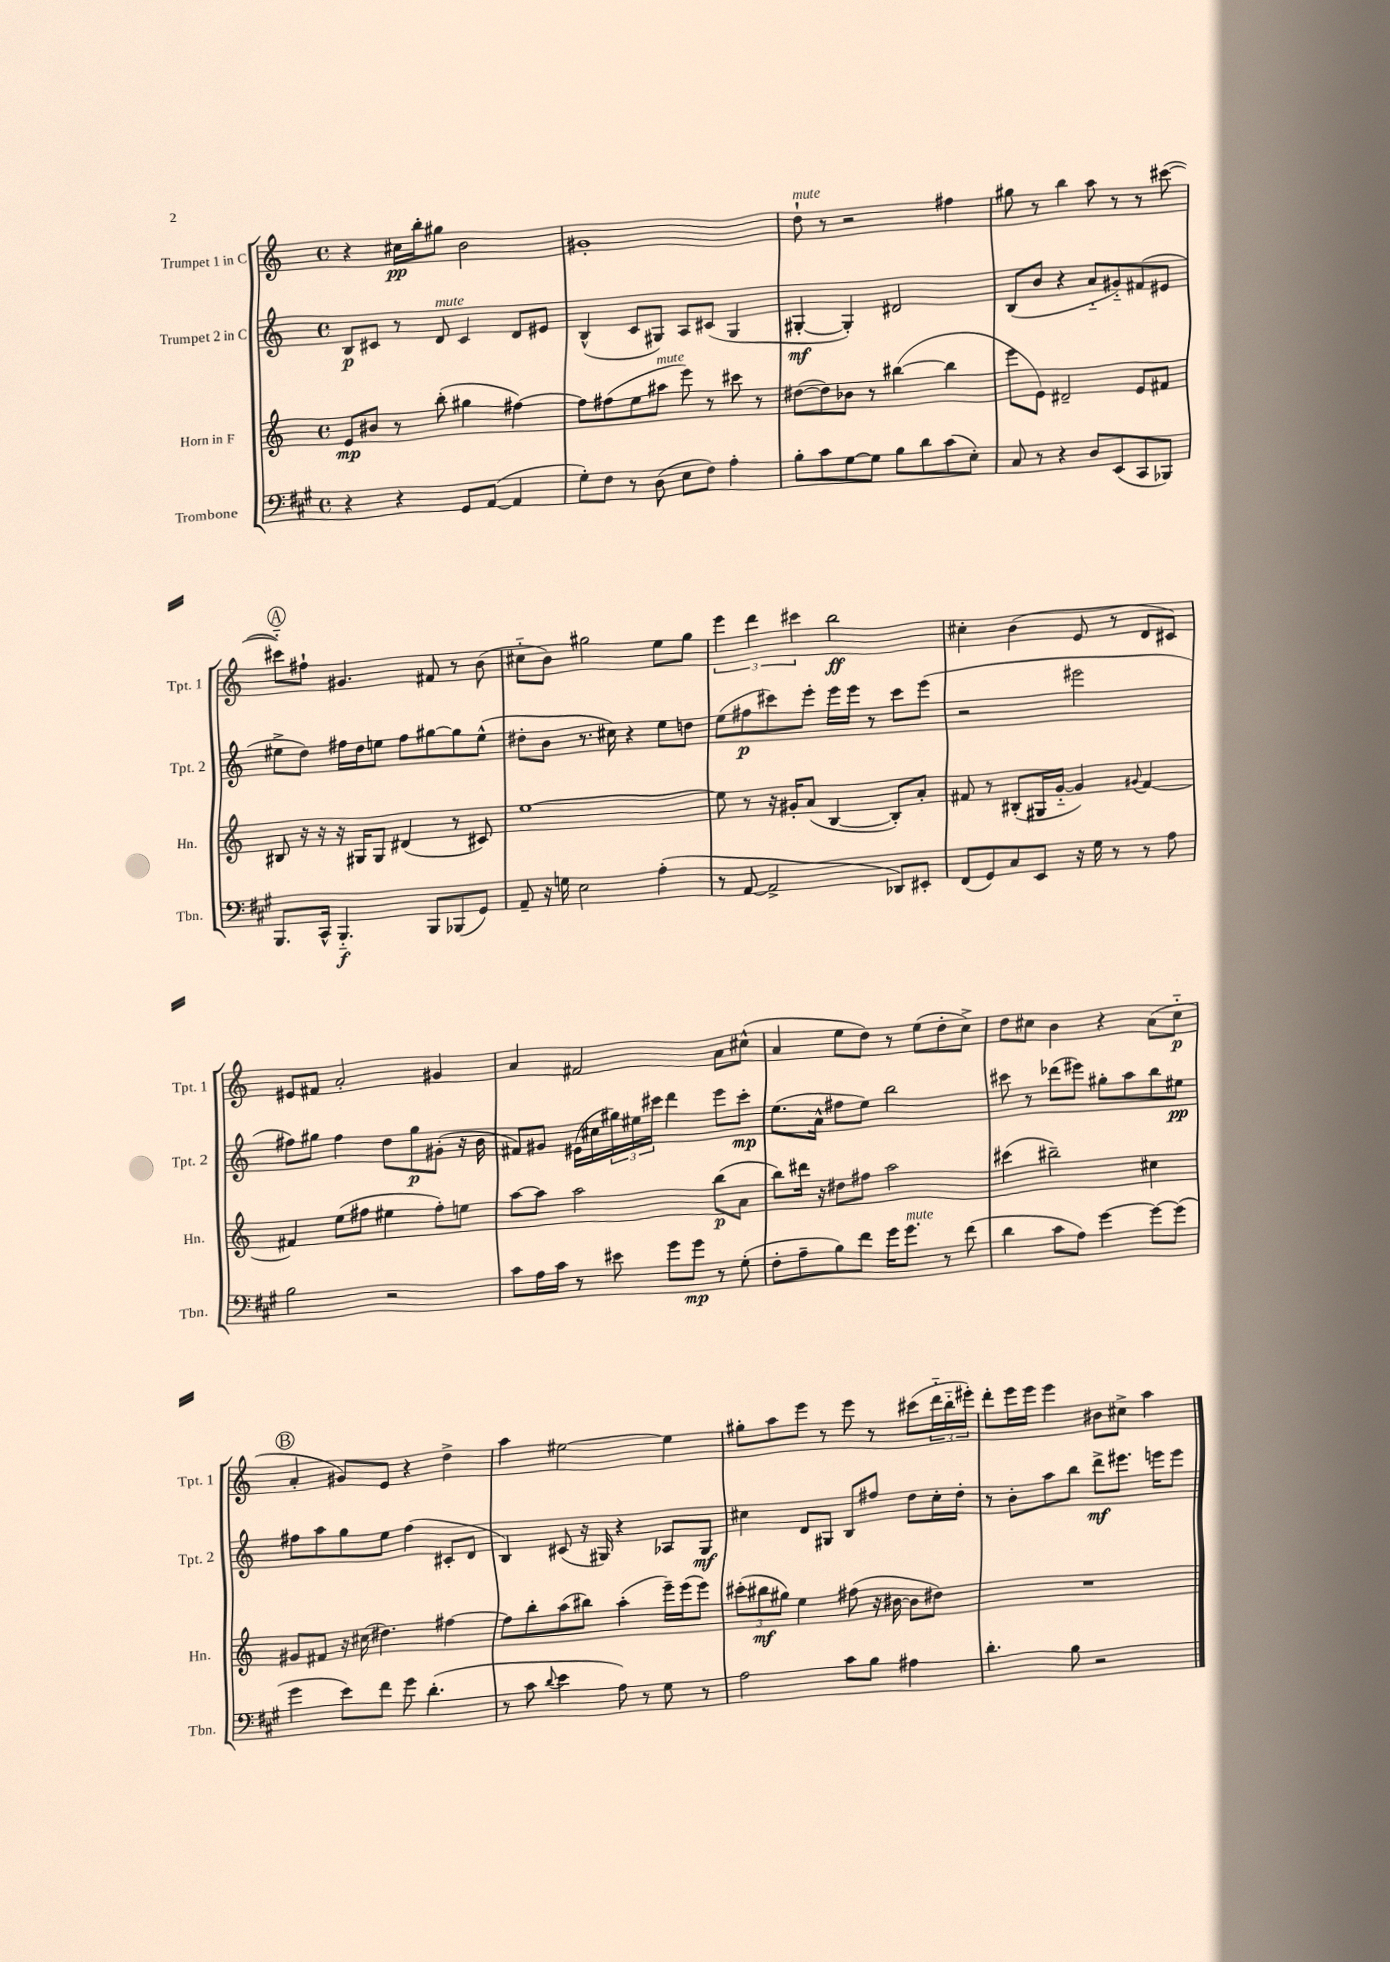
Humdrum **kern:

**kern	**kern	**kern	**kern
*staff4	*staff3	*staff2	*staff1
*clefF4	*clefG2	*clefG2	*clefG2
*k[f#c#g#]	*k[]	*k[]	*k[]
*M4/4	*M4/4	*M4/4	*M4/4
*met(c)	*met(c)	*met(c)	*met(c)
4r	8e/L	8B/L	4r
.	8b#/J	8c#/J	.
4r	8r	8r	16cc#\LL
.	.	.	16bb'\J
.	(8bb'\	8d/	8gg#\J
8GG#/L	4gg#\	4c#/	2b\
([8AA/J	.	.	.
4AA/]	[4ff#\)	8d/L	.
.	.	8e#/J	.
=	=	=	=
8G#'\L)	8ff#\]L	(4B^^/	1g#'
8F#\J	(8ff#\	.	.
8r	8ee\	8c/L	.
(8D\	8aa#\J	8G#/J)	.
8E\L	8eee\)	8A/L	.
8F#\J)	8r	(8c#/J	.
4A'\	8ccc#\	4G#/	.
.	8r	.	.
=	=	=	=
8B'\L	([8dd#\L	[4G#'/	8dd`\
8c#\	8dd#\])	.	8r
[8G#\	8b-\J	4G#'/])	2r
8G#\]J	8r	.	.
8B\L	([4bb#\	2d#/	.
8d\	.	.	.
(8c#\	4bb#\]	.	4ff#\
8E'\J)	.	.	.
=	=	=	=
8C#/	8eee\L	(8B/L	8gg#\
8r	8e\J)	8b/J	8r
4r	2d#~/	4r	4bb\
8D/L	.	8a'~/L	8aa\
(8EE/	.	8g#'~/)	8r
8CC#/	8e/L	(8f#/	8r
8BBB-/J)	8f#/J	8e#/J	([8ccc#\
=	=	=	=
8.BBB/L	8B#/	8ee#^\L	8ccc#'~\]L)
.	16r	8dd\J)	8ff#`\J
16CC#^^/Jk	16r	.	.
4.BBB'~/	16r	16ff#\LL	4.g#/
.	16G#/LK	16dd\J	.
.	8G#/J	8ee\J	.
.	(4d#/	8ff#\L	.
8BBB/L	.	[8gg#\	8f#/
(8BBB-/	8r	8gg#\]	8r
8GG#/J)	8c#/)	(8ee^^\J	(8b\
=	=	=	=
8AA~/	[1ee	8dd#'\L	8cc#'~\L
16r	.	8b\J	8b\J)
16G\	.	.	.
2E\	.	8.r	2gg#\
.	.	16cc#\)	.
.	.	4r	.
(4A'\	.	8ee\L	8ee\L
.	.	8dd\J	8gg#\J
=	=	=	=
8r	8ee\]	(8ee\L	6eee\
[8AA/	8r	8ff#\	.
.	.	.	6ddd\
2AA^/]	16r	8ccc#\)	.
.	16g#'/LK	.	.
.	.	.	6ccc#\
.	(8a/J	8eee'\J	.
.	[4B/	16eee\LL	2bb\
.	.	16eee\JJ	.
.	.	8r	.
8DD-/L)	8B'/]L)	8ccc#\L	.
8EE#'/J	8a'/J	(8eee\J	.
=	=	=	=
(8FF#/L	8f#/	2r	4cc#'\
8GG#/)	8r	.	.
8C#/	(8B#'/L	.	(4b\
8EE/J	16G#/L	.	.
.	[16g'~/JJ	.	.
16r	4g/])	2eee#\	8e/
16G#\	.	.	.
8r	.	.	8r
.	8qqg#/	.	.
8r	[4f#/	.	8d/L
8A\	.	.	8c#/J)
=	=	=	=
2B\	4f#/]	8ff#\L)	8e#/L
.	.	8gg#\J	8f#/J
.	(8ee\L	4ff#\	2a'/
.	8ff#\J	.	.
2r	4ee#\	8dd\L	.
.	.	8gg#\	.
.	8ff#'\L)	(8g#'\J	4g#/
.	8ee\J	16r	.
.	.	16b\	.
=	=	=	=
8c#\L	[8aa\L	8f#/L)	4a/
16A\L	8aa\]J	8g#/J	.
16c#\JJ	.	.	.
8r	2aa\	(16e#\LL	2f#/
.	.	16cc#\	.
8e#\	.	24gg#\)	.
.	.	24ee#\	.
.	.	24ccc#\JJ	.
8g#\L	.	4ddd\	.
8g#\J	.	.	.
8r	(8bb\L	8eee\L	8a\L
(8G#'\	8a\J	8ccc#'\J	(8cc#^^\J
=	=	=	=
8F#'\L	8bb\L)	(8.ee\L	4a/
8A~\	16ddd#\Jk	.	.
.	16r	16a^^\Jk	.
8B\)	8dd#\L	8ff#\L	8ee\L
8f#\J	8ff#\J	8ee\J)	8dd\J)
16g#\LK	2aa\	2bb\	8r
8.g#\J	.	.	.
.	.	.	(8ee\L
8r	.	.	8dd'\
(8f#\	.	.	8cc^\J)
=	=	=	=
4d\	(4ccc#\	8ccc#\	8dd\L
.	.	8r	8cc#\J
8c#\L	2bb#~\)	(8ddd-\L	4b\
8A\J)	.	8eee#\J)	.
[4g#\	.	8gg#'\L	4r
.	.	8aa\	.
8g#\_L	4cc#\	8bb\	(8a\L
(8g#\]J	.	8ee#\J	8cc#'~\J
=	=	=	=
4g#\	8g#/L	8ff#\L	4a'/
.	8f#/J	8aa\	.
8e\L)	16r	8gg\	8g#/L)
.	(16cc#\	.	.
8f#\J	4.dd#\)	8ee\J	8e/J
8g#\	.	(4ff#\	4r
(4.d'\	.	.	.
.	[4ff#\	8c#'/L	4dd^\
.	.	8d/J	.
=	=	=	=
8r	8ff#\]L	4B/)	4aa\
8c#\	8bb'\	.	.
8qqd/	.	.	.
4e\	(8aa\	(8c#/	[2ee#\
.	8bb#\J)	16r	.
.	.	16G#/)	.
8A\)	(4aa'\	4r	.
8r	.	.	.
8G#\	16eee~\LL)	8A-/L	4ee#\]
.	(16eee\J	.	.
8r	8eee\J)	8G#/J	.
=	=	=	=
2A\	(12ccc#'\L	4cc#\	8gg#'\L
.	12bb#\	.	.
.	.	.	8aa\
.	12gg#\J)	.	.
.	4ee\	8d/L	8eee\J
.	.	8G#/J	8r
8c#\L	(8ff#\	8B/L	8eee\
8B\J	16r	8ff#/J	8r
.	[16b#\	.	.
4A#\	8b#\]L	8dd\L	(8ccc#\L
.	8dd#\J)	16cc#'\L	24ddd'~\L
.	.	.	24bb'~\
.	.	16dd'\JJ	.
.	.	.	24eee#'\JJ)
=	=	=	=
4.d'\	1r	8r	8ddd'\L
.	.	8b'\L	16eee\L
.	.	.	16eee\JJ
.	.	8aa\	4eee\
8B\	.	8bb\J	.
2r	.	8ddd^\L	8b#\L
.	.	8.eee#\J	8cc#^\J
.	.	.	4aa\
.	.	16eee\LK	.
.	.	8eee\J	.
==	==	==	==
*-	*-	*-	*-
